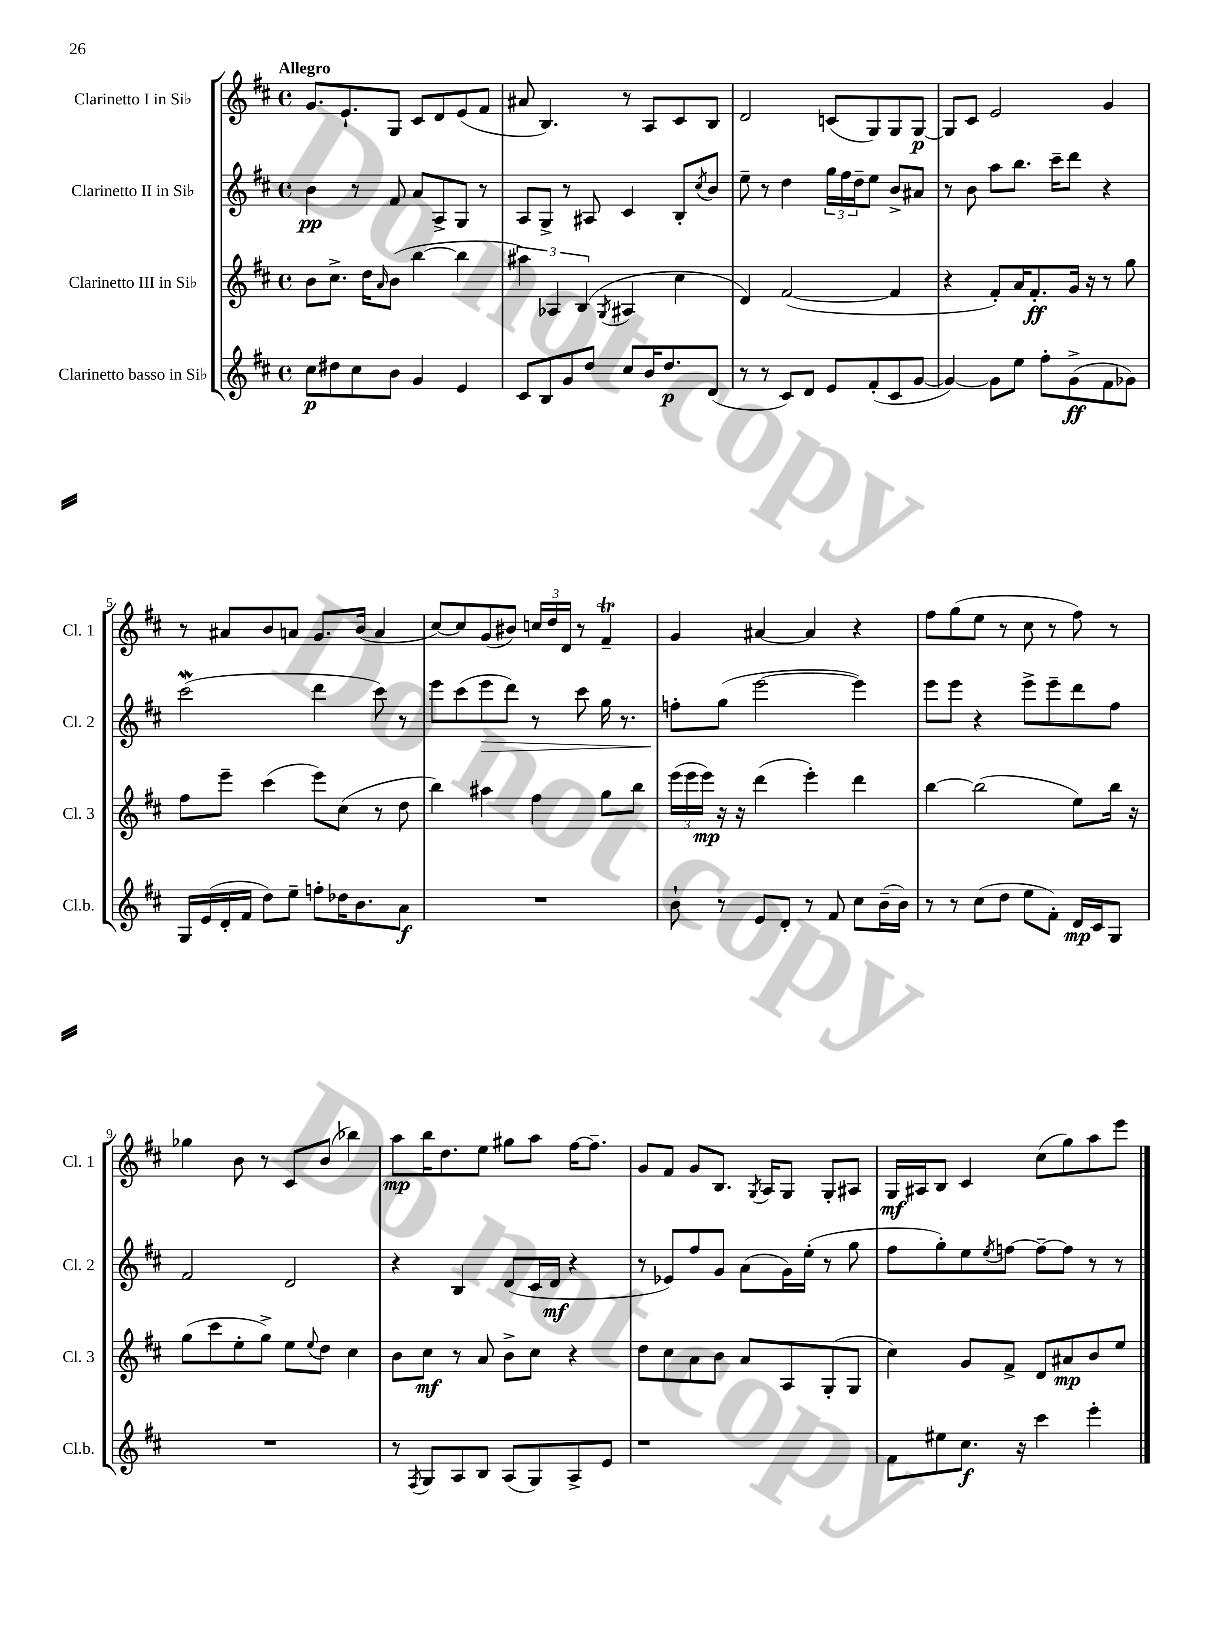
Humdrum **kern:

**kern	**dynam	**kern	**dynam	**kern	**dynam	**kern	**dynam
*part4	*part4	*part3	*part3	*part2	*part2	*part1	*part1
*staff4	*staff4	*staff3	*staff3	*staff2	*staff2	*staff1	*staff1
*I"Clarinetto basso in Si♭	*	*I"Clarinetto III in Si♭	*	*I"Clarinetto II in Si♭	*	*I"Clarinetto I in Si♭	*
*I'Cl.b.	*	*I'Cl. 3	*	*I'Cl. 2	*	*I'Cl. 1	*
*clefG2	*	*clefG2	*	*clefG2	*	*clefG2	*
*k[f#c#]	*	*k[f#c#]	*	*k[f#c#]	*	*k[f#c#]	*
*M4/4	*	*M4/4	*	*M4/4	*	*M4/4	*
*met(c)	*	*met(c)	*	*met(c)	*	*met(c)	*
=1	=1	=1	=1	=1	=1	=1	=1
!	!	!	!	!	!	!LO:TX:a:B:t=Allegro	!
8cc#\L	p	8b\L	.	4b\	pp	8.g/L	.
8dd#X\	.	8.cc#^\J	.	.	.	.	.
.	.	.	.	.	.	8.e`/	.
8cc#\	.	.	.	8r	.	.	.
.	.	16dd\KL	.	.	.	.	.
.	.	16qqa/	.	.	.	.	.
8b\J	.	(8b\J	.	8f#/	.	8G/J	.
4g/	.	[4bb\	.	8a/L	.	8c#/L	.
.	.	.	.	8A^/	.	8d/	.
4e/	.	4bb\]	.	8G/J	.	(8e/	.
.	.	.	.	8r	.	8f#/J	.
=2	=2	=2	=2	=2	=2	=2	=2
8c#/L	.	6aa#X\)	.	8A/L	.	8a#X/	.
8B/	.	.	.	8G^/J	.	4.B/)	.
.	.	6A-X/	.	.	.	.	.
8g/	.	.	.	8r	.	.	.
.	.	(6B/	.	.	.	.	.
8dd/J	.	.	.	8A#X/	.	.	.
.	.	8qG/	.	.	.	.	.
8cc#/L	.	4A#X/	.	4c#/	.	8r	.
16b/K	.	.	.	.	.	8A/L	.
8.dd/	p	.	.	.	.	.	.
.	.	4cc#\	.	8B'/L	.	8c#/	.
.	.	.	.	8qcc#/	.	.	.
(8d/J	.	.	.	8b/J	.	8B/J	.
=3	=3	=3	=3	=3	=3	=3	=3
8r	.	4d/)	.	8ee~\	.	2d/	.
8r	.	.	.	8r	.	.	.
8c#/L)	.	([2f#/	.	4dd\	.	.	.
8d/J	.	.	.	.	.	.	.
8e/L	.	.	.	24gg\LL	.	(8cn/L	.
.	.	.	.	24ff#\	.	.	.
.	.	.	.	24dd~\J	.	.	.
(8f#'/	.	.	.	8ee\J	.	8G/)	.
8c#/	.	4f#/]	.	8b^/L	.	8G/	.
[8g/J	.	.	.	8a#X/J	.	[8G/J	p
=4	=4	=4	=4	=4	=4	=4	=4
4g/_)	.	4r	.	8r	.	8G/L]	.
.	.	.	.	8b\	.	8c#/J	.
8g\L]	.	8f#'/L)	.	8aa\L	.	2e/	.
8ee\J	.	16a/K	.	8.bb\J	.	.	.
.	.	8.f#'/	ff	.	.	.	.
8ff#'\L	.	.	.	.	.	.	.
.	.	.	.	16ccc#~\KL	.	.	.
(8g^\	ff	16g/Jk	.	8ddd\J	.	.	.
.	.	16r	.	.	.	.	.
8f#\	.	8r	.	4r	.	4g/	.
8g-X\J)	.	8gg\	.	.	.	.	.
!!LO:LB:g=z
=5	=5	=5	=5	=5	=5	=5	=5
16G/LL	.	8ff#\L	.	(2ccc#W\	.	8r	.
(16e/	.	.	.	.	.	.	.
16d'/	.	8eee~\J	.	.	.	8a#X/L	.
16f#/JJ	.	.	.	.	.	.	.
8dd\L)	.	(4ccc#\	.	.	.	8b/	.
8ee~\J	.	.	.	.	.	8an/J	.
8ffn'\L	.	8eee\L)	.	4ddd\	.	8.g/L	.
16dd-X\K	.	(8cc#\J	.	.	.	.	.
8.b\	.	.	.	.	.	(16b/Jk	.
.	.	8r	.	8ccc#\)	.	4a/	.
8a\J	f	8dd\	.	8r	.	.	.
=6	=6	=6	=6	=6	=6	=6	=6
1r	.	4bb\)	.	8eee\L	.	[8cc#/L)	.
.	.	.	.	(8ccc#\	.	8cc#/]	.
!	!	!	!	!	!LO:HP:b	!	!
.	.	4aa#X\	.	8eee\	>	(8g/	.
.	.	.	.	8ddd\J)	.	8b#X/J)	.
.	.	4ff#\	.	8r	.	24ccn/LL	.
.	.	.	.	.	.	24dd/	.
.	.	.	.	.	.	24d/JJ	.
.	.	.	.	8ccc#\	.	8r	.
.	.	8gg\L	.	16gg\	.	4f#t~/	.
.	.	.	.	8.r	.	.	.
.	.	8bb\J	.	.	.	.	.
=7	=7	=7	=7	=7	=7	=7	=7
8b`\	.	(24eee\LL	.	8ffn'\L	.	4g/	.
.	.	24eee\	.	.	.	.	.
.	.	24eee\JJ)	mp	.	.	.	.
8r	.	16r	.	(8gg\J	]	.	.
.	.	16r	.	.	.	.	.
8e/L	.	(4ddd\	.	[2eee\	.	[4a#X/	.
8d'/J	.	.	.	.	.	.	.
8r	.	4eee'\)	.	.	.	4a#/]	.
8f#/	.	.	.	.	.	.	.
8cc#\L	.	4ddd\	.	4eee\])	.	4r	.
(16b~\L	.	.	.	.	.	.	.
16b\JJ)	.	.	.	.	.	.	.
=8	=8	=8	=8	=8	=8	=8	=8
8r	.	[4bb\	.	8eee\L	.	8ff#\L	.
8r	.	.	.	8eee\J	.	(8gg\	.
(8cc#\L	.	(2bb\]	.	4r	.	8ee\J	.
8dd\J	.	.	.	.	.	8r	.
8ee\L	.	.	.	8eee^\L	.	8cc#\	.
8f#'\J)	.	.	.	8eee~\	.	8r	.
16d/LL	mp	8ee\L)	.	8ddd\	.	8ff#\)	.
16c#/J	.	.	.	.	.	.	.
8G/J	.	16bb\Jk	.	8ff#\J	.	8r	.
.	.	16r	.	.	.	.	.
!!LO:LB:g=z
=9	=9	=9	=9	=9	=9	=9	=9
1r	.	(8gg\L	.	2f#/	.	4gg-X\	.
.	.	8ccc#\	.	.	.	.	.
.	.	8ee'\	.	.	.	8b\	.
.	.	8gg^\J)	.	.	.	8r	.
.	.	8ee\L	.	2d/	.	8c#/L	.
.	.	8qqee/	.	.	.	.	.
.	.	8dd\J	.	.	.	(8b/J	.
.	.	4cc#\	.	.	.	4bb-X\)	.
=10	=10	=10	=10	=10	=10	=10	=10
8r	.	8b\L	.	4r	.	8aa\L	mp
8qF#/	.	.	.	.	.	.	.
8G/L	.	8cc#\J	mf	.	.	16bb\K	.
.	.	.	.	.	.	8.dd\	.
8A/	.	8r	.	4B/	.	.	.
8B/J	.	8a/	.	.	.	8ee\J	.
(8A/L	.	8b^\L	.	(8d/L	.	8gg#X\L	.
8G/)	.	8cc#\J	.	16c#/L	.	8aa\J	.
.	.	.	.	16d/JJ	mf	.	.
8A^/	.	4r	.	4r	.	[16ff#\KL	.
.	.	.	.	.	.	8.ff#~\J]	.
8e/J	.	.	.	.	.	.	.
=11	=11	=11	=11	=11	=11	=11	=11
1r	.	8dd\L	.	8r	.	8g/L	.
.	.	8cc#\	.	8e-X/L)	.	8f#/J	.
.	.	8a\	.	8ff#/	.	8g/L	.
.	.	8b\J	.	8g/J	.	8.B/J	.
.	.	8a/L	.	(8a\L	.	.	.
.	.	.	.	.	.	8qG/	.
.	.	.	.	.	.	16A/KL	.
.	.	8A/	.	16g\L)	.	8G/J	.
.	.	.	.	(16ee'\JJ	.	.	.
.	.	(8G'/	.	8r	.	8G'/L	.
.	.	8G/J	.	8gg\	.	8A#X/J	.
=12	=12	=12	=12	=12	=12	=12	=12
8f#\L	.	4cc#\)	.	8ff#\L	.	16G/LL	mf
.	.	.	.	.	.	16A#X/J	.
8ee#X\	.	.	.	8gg'\)	.	8B/J	.
8.cc#\J	f	8g/L	.	8ee\	.	4c#/	.
.	.	.	.	8qee/	.	.	.
.	.	8f#^/J	.	[8ffn\J	.	.	.
16r	.	.	.	.	.	.	.
4ccc#\	.	8d/L	.	8ff~\L_	.	(8cc#\L	.
.	.	8a#X/	mp	8ff\J]	.	8gg\)	.
4eee'\	.	8b/	.	8r	.	8aa\	.
.	.	8ee/J	.	8r	.	8eee\J	.
==	==	==	==	==	==	==	==
*-	*-	*-	*-	*-	*-	*-	*-
